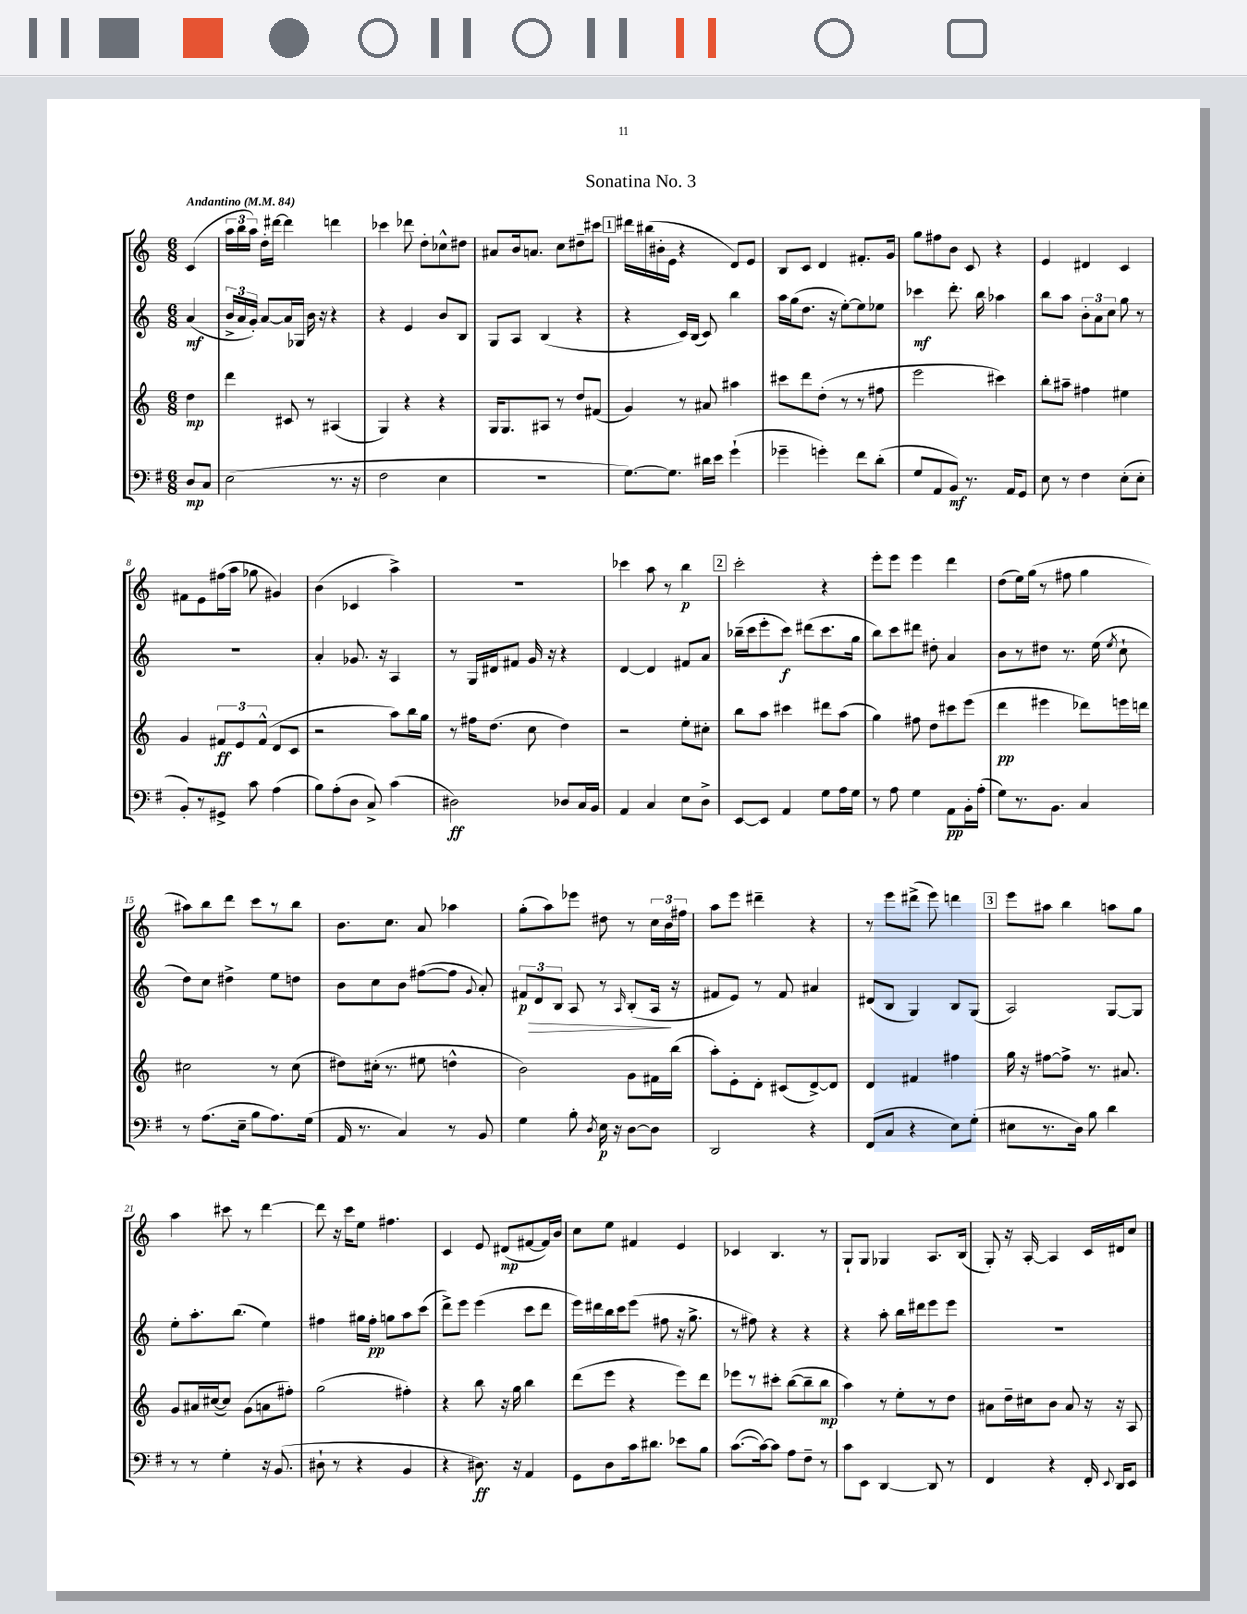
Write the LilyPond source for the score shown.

\header { title = "Sonatina No. 3" }
<<
\new StaffGroup <<
\new Staff = "s0" {
    \clef treble \key c \major \numericTimeSignature \time 6/8 \partial 4 \tempo "Andantino" 4 = 84
    \autoBeamOff c'4( |
    \tuplet 3/2 { a''16[ b''16 a''16]) } d''16[-. dis'''16]~ dis'''4 d'''4 |
    ces'''4 des'''8 d''8[-. ces''8-^ dis''8] |
    ais'8[ b'16 a'8.] c''8[ dis''8-- cis'''8] |
    \mark \markup { \box "1" } dis'''16[ bis''16( bis'16-. e'16] r4 d'8[) e'8] |
    b8[ c'8] d'4 fis'8.[-. g'16] |
    g''8[ fis''8 b'8] c'8 r4 |
    e'4 dis'4 c'4 |
    fis'8[ e'8 fis''16( a''16] ges''8 gis'4) |
    b'4( ces'4 a''4->) |
    R2. |
    ces'''4 a''8 r8 b''4\p |
    \mark \markup { \box "2" } c'''2-. r4 |
    e'''8[-. e'''8] e'''4 d'''4 |
    d''8[( e''16) g''16]( r8 fis''8 g''4 |
    ais''8[) b''8 d'''8] c'''8[ r8 b''8] |
    b'8.[ c''8.] a'8 aes''4 |
    g''8[-.( a''8) ees'''8] dis''8 r8 \tuplet 3/2 { c''16[ b'16 fis''16] } |
    a''8[ e'''8] dis'''4-- r4 |
    r8 e'''8[ dis'''8]->( e'''8) d'''4 |
    \mark \markup { \box "3" } e'''8[ ais''8] b''4 a''8[ g''8] |
    a''4 cis'''8 r8 d'''4~ |
    d'''8 r16 c'''16[ e''8] fis''4. |
    c'4 e'8 dis'8[\mp( fis'8~ fis'16) b'16] |
    c''8[ e''8] fis'4 e'4 |
    ces'4 b4. r8 |
    g8[-! g8] ges4 a8.[ b16]( |
    g8-.) r16 a16~-. a4 c'16[ dis'16 c''8] \bar "|." |
}
\new Staff = "s1" {
    \clef treble \key c \major \numericTimeSignature \time 6/8 \partial 4
    \autoBeamOff a'4\mf( |
    \tuplet 3/2 { b'16[-> a'16 g'16]-.) } a'8[~ a'16 ges16] b'16 r16 r4 |
    r4 e'4 b'8[ b8] |
    g8[ a8] b4( r4 |
    \mark \markup { \box "1" } r4 c'16[) b16]( c'8) b''4 |
    a''16[ g''16( d''8.] r16 e''8[~-.) e''8 ees''8] |
    ces'''4\mf d'''8.-. b''16 aes''4 |
    b''8[ a''8] \tuplet 3/2 { b'8[-. a'8 c''8] } g''8 r8 |
    R2. |
    a'4-. ges'8. r16 a4 |
    r8 g16[ dis'16 fis'8] g'16 r16 r4 |
    d'4~ d'4 fis'8[ a'8] |
    \mark \markup { \box "2" } bes''16[--( c'''16 e'''8-. c'''8]\f) dis'''8[( c'''8. g''16] |
    b''8[) c'''8 dis'''8] dis''8-. a'4 |
    b'8[ r8 dis''8] r8. e''16( \acciaccatura { e''8 } c''8-! |
    d''8[) c''8] dis''4-> e''8[ d''8] |
    b'8[ c''8 b'8] fis''8[~( fis''8] \appoggiatura { g'8 } a'8-.) |
    \tuplet 3/2 { fis'8[\p\> d'8 b8] } a8 r8 \grace { a16 } b8[-.( a16]\! r16 |
    fis'8[ e'8]) r8 fis'8 ais'4 |
    dis'8[( b8] g4) b8[ g8]( |
    \mark \markup { \box "3" } a2) g8[~ g8] |
    e''8[-. a''8.-. b''8.]( e''4) |
    fis''4 gis''16[ fis''16]-.\pp g''8[ a''8 c'''8]( |
    d'''8[->) e'''8] e'''4( c'''8[ d'''8] |
    e'''16[) dis'''16 b''16 c'''16 e'''8]( fis''8 r16 g''8.-> |
    r8 fis''8) r4 r4 |
    r4 a''8-. b''16[ dis'''16 e'''8 e'''8] |
    R2. \bar "|." |
}
\new Staff = "s2" {
    \clef treble \key c \major \numericTimeSignature \time 6/8 \partial 4
    \autoBeamOff d''4\mp |
    d'''4 cis'8 r8 ais4( |
    g4) r4 r4 |
    g16[ g8. ais8] r8 d''8[ fis'8]( |
    \mark \markup { \box "1" } g'4) r8 ais'8 ais''4 |
    cis'''8[ d'''8 d''8]-.( r8 r8 fis''8 |
    e'''2 cis'''4) |
    b''8[-. ais''8]-- fis''4 eis''4 |
    g'4 \tuplet 3/2 { fis'8[\ff e'8 fis'8]-^( } d'8[ c'8] |
    r2 a''8[) b''16 g''16] |
    r8 fis''16[ d''8.]( c''8 d''4) |
    r2 e''8[-. cis''8]-. |
    \mark \markup { \box "2" } b''8[ a''8] cis'''4 dis'''8[ a''8]( |
    g''4) fis''8 d''8[ cis'''8 e'''8]( |
    d'''4\pp eis'''4 des'''8[) e'''16 d'''16] |
    cis''2 r8 cis''8( |
    dis''8[) cis''16]-.( r8. eis''8 d''4-^ |
    b'2) g'8[ fis'16 b''16]( |
    a''8[-.) e'8-. d'8]-. cis'8[( d'8~->) d'8] |
    d'4 fis'4 fis''4 |
    \mark \markup { \box "3" } g''16 r16 fis''8[~ fis''8]-> r8. ais'8. |
    g'8[ ais'16 cis''16~( cis''8]) g'8[( a'8 fis''8]-.) |
    g''2( fis''4-.) |
    r4 b''8 r16 g''16 b''4 |
    d'''8[( e'''8] r4 e'''8[) d'''8] |
    ees'''8[ r8 cis'''8]-. b''8[~( b''8-- b''8]\mp |
    a''4) r8 e''8[-. r8 d''8] |
    ais'8[ d''16-- cis''16 b'8] ais'8 r16 r16 a8 \bar "|." |
}
\new Staff = "s3" {
    \clef bass \key g \major \numericTimeSignature \time 6/8 \partial 4
    \autoBeamOff d8[\mp c8] |
    e2( r8. r16 |
    fis2 e4 |
    R2. |
    \mark \markup { \box "1" } g8.[~) g8.] dis'16[ e'16] g'4-!( |
    ges'4-- g'4-.) fis'8[ d'8]-.( |
    g8[ a,8 b,8]\mf) r8. a,16[ g,8] |
    e8 r8 fis4 e8[-.( e8]-. |
    b,8[-.) r8 gis,8]-> c'8 a4( |
    b8[) a8-.( d8] c8->) c'4( |
    dis2\ff) des8[ c16 b,16] |
    a,4 c4 e8[ d8]-> |
    \mark \markup { \box "2" } e,8[~ e,8] a,4 g8[ a16 g16] |
    r8 a8 g4 a,8[\pp b,16-. a16]-.( |
    g8[) r8. b,8.] c4 |
    r8 a8.[( e16]-- b8[ a8.) g16]( |
    a,16 r8. c4) r8 b,8 |
    g4 b8-. \acciaccatura { d8 } e16\p r16 d8[~ d8] |
    d,2 r4 |
    fis,8[( c8] r4 e8[) g8]-.( |
    \mark \markup { \box "3" } eis8[ r8. d16]) b8 d'4 |
    r8 r8 g4-. r16 b,8.( |
    dis8-! r8 r4 b,4 |
    r4 dis8.\ff) r16 a,4 |
    g,8[ d8 c'16 dis'8.] ees'8[ b8] |
    c'8.[~( c'16~) c'8] a8[ fis8]-- r8 |
    c'8[ e,8] d,4~ d,8 r8 |
    fis,4 r4 fis,16-. \appoggiatura { e,8 } d,16[ e,8] \bar "|." |
}
>>
>>
